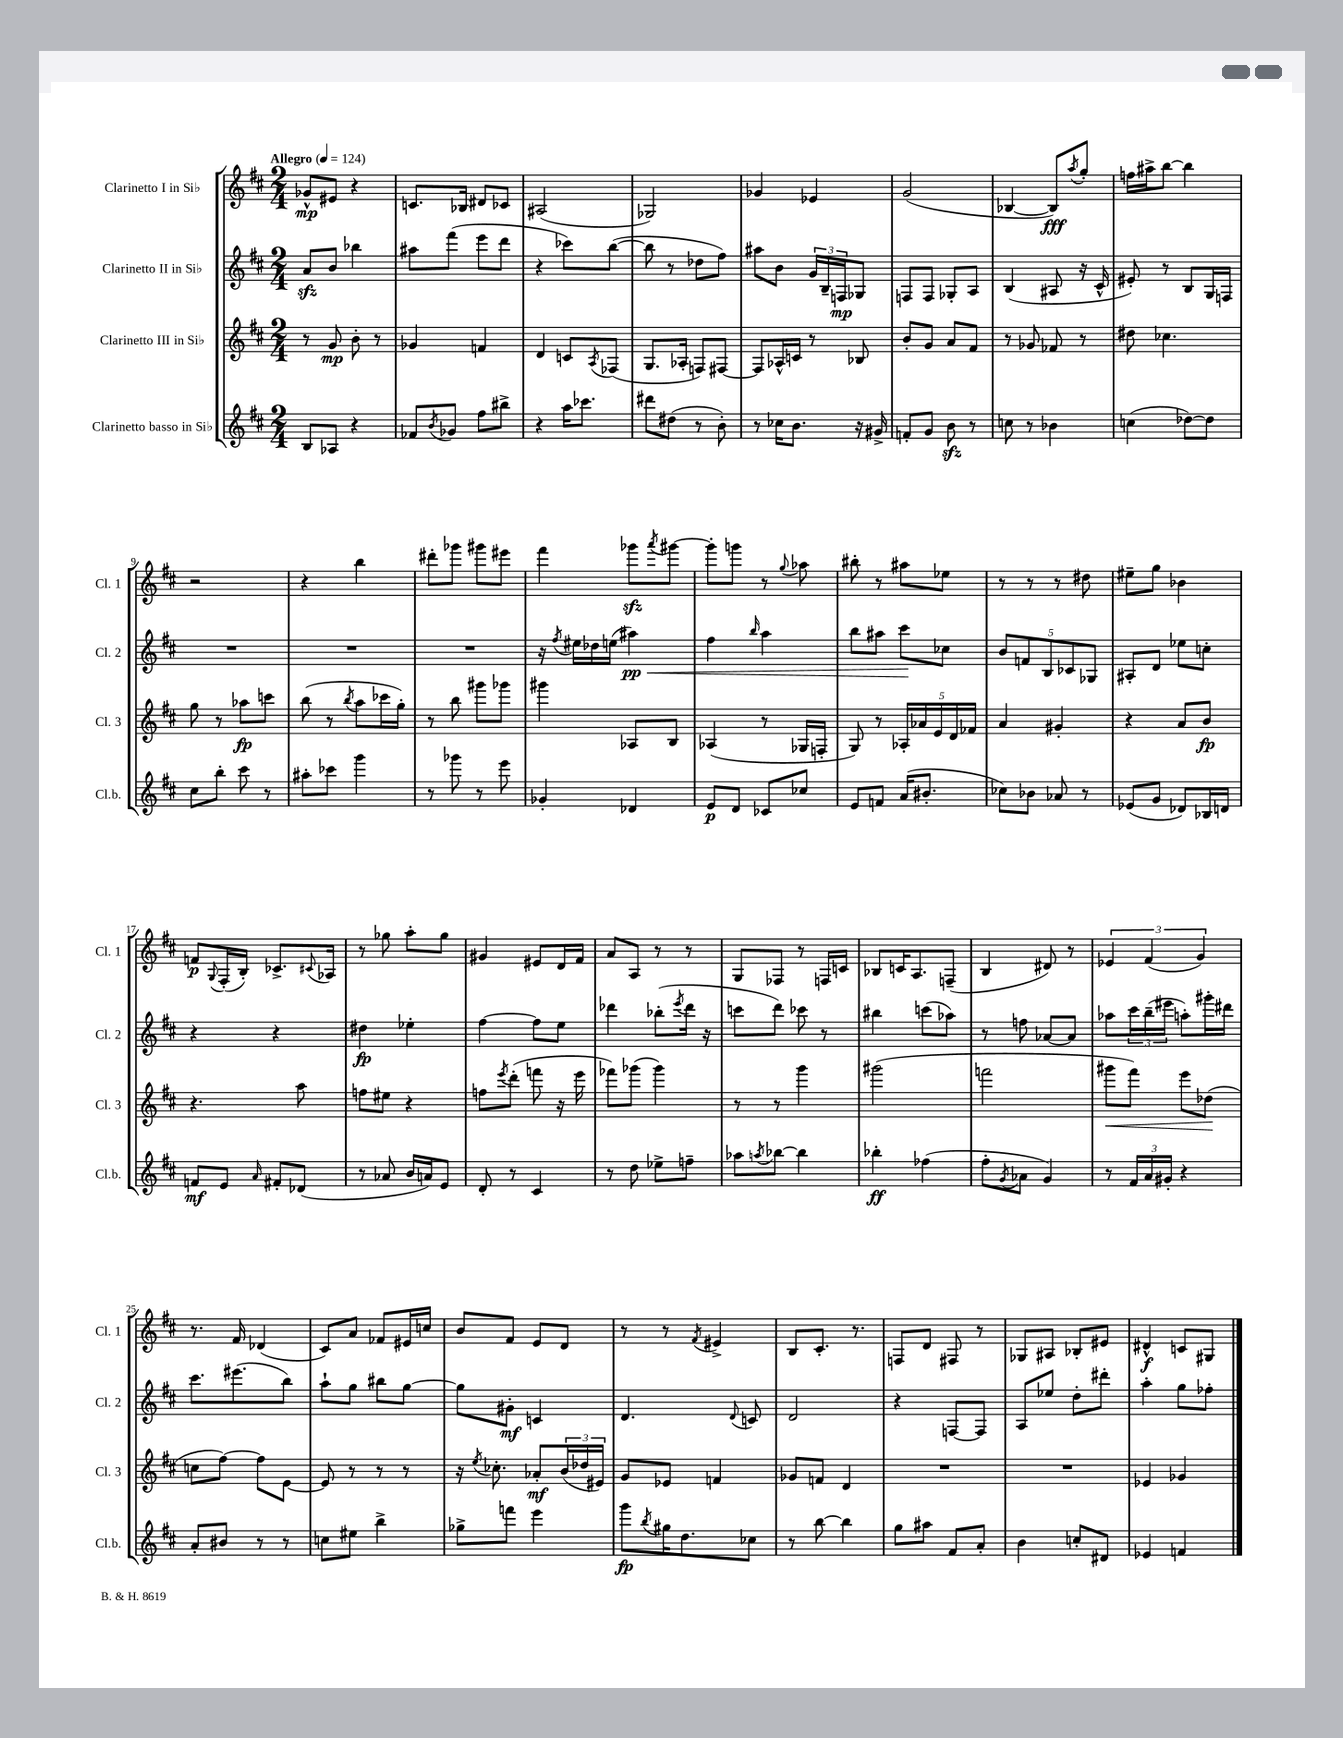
<<
\new StaffGroup <<
\new Staff = "s0" \with { instrumentName = "Clarinetto I in Sib" shortInstrumentName = "Cl. 1" } {
    \clef treble \key d \major \numericTimeSignature \time 2/4 \tempo "Allegro" 4 = 124
    ges'8-^\mp eis'8 r4 |
    c'8. bes16 dis'8 ces'8 |
    ais2( |
    ges2) |
    ges'4 ees'4 |
    g'2( |
    bes4~ bes8\fff) \acciaccatura { a''8 } g''8-. |
    f''16 ais''16-> b''8~ b''4 |
    r2 |
    r4 b''4 |
    dis'''8-. ges'''8 gis'''8 eis'''8 |
    fis'''4 ges'''8\sfz \acciaccatura { a'''8 } gis'''8~ |
    gis'''8-. g'''8 r8 \appoggiatura { g''8 } aes''8 |
    bis''8-. r8 ais''8 ees''8 |
    r8 r8 r8 dis''8 |
    eis''8-- g''8 bes'4 |
    f'8\p \appoggiatura { g8 } fis16-.( b16-.) ces'8.-> \appoggiatura { cis'8 } aes16 |
    r8 ges''8 a''8-. ges''8 |
    gis'4 eis'8 d'16 fis'16 |
    a'8 a8 r8 r8 |
    g8 fes8 r8 f16 c'16 |
    bes8 c'16 a8. f8--( |
    b4 dis'8) r8 |
    \tuplet 3/2 { ees'4 fis'4( g'4) } |
    r8. fis'16 des'4( |
    cis'8) a'8 fes'8 eis'16 c''16 |
    b'8 fis'8 e'8 d'8 |
    r8 r8 \acciaccatura { fis'8 } eis'4-> |
    b8 cis'8.-. r8. |
    f8 d'8 fis8 r8 |
    ges8 ais8 bes8-. eis'8 |
    dis'4-^\f c'8 gis8 \bar "|." |
}
\new Staff = "s1" \with { instrumentName = "Clarinetto II in Sib" shortInstrumentName = "Cl. 2" } {
    \clef treble \key d \major \numericTimeSignature \time 2/4
    a'8\sfz b'8 bes''4 |
    ais''8 fis'''8( e'''8 d'''8 |
    r4 ces'''8) b''8~( |
    b''8 r8 des''8 fis''8) |
    ais''8 b'8 \tuplet 3/2 { g'16 b16-- f16\mp } ges8 |
    f8 f8 ges8-. a8 |
    b4( ais8 r16 cis'16-^ |
    eis'8-.) r8 b8 g16 f16 |
    R2 |
    R2 |
    R2 |
    r16 \acciaccatura { fis''8 } eis''16 des''16 e''16( ais''4\pp\<) |
    fis''4 \grace { b''16 } a''4 |
    b''8 ais''8 cis'''8\! ces''8 |
    \tuplet 5/4 { b'8 f'8 b8 ces'8 ges8 } |
    ais8-. d'8 ees''8 c''8-. |
    r4 r4 |
    dis''4\fp ees''4-. |
    fis''4~ fis''8 e''8 |
    des'''4 bes''8-.( \acciaccatura { e'''8 } des'''16 r16 |
    c'''8 d'''8) ces'''8 r8 |
    bis''4 c'''8( aes''8) |
    r8 f''8 aes'8~ aes'8 |
    aes''8 \tuplet 3/2 { cis'''16 b''16--( eis'''16 } a''8-.) gis'''16-. dis'''16 |
    cis'''8. eis'''8.( b''8) |
    a''8-! g''8 bis''8 g''8~ |
    g''8 gis'8-.\mf c'4 |
    d'4. \appoggiatura { d'8 } c'8 |
    d'2 |
    r4 f8~ f8 |
    a8 ees''8 d''8-. dis'''8-. |
    a''4-. g''8 fes''8-. \bar "|." |
}
\new Staff = "s2" \with { instrumentName = "Clarinetto III in Sib" shortInstrumentName = "Cl. 3" } {
    \clef treble \key d \major \numericTimeSignature \time 2/4
    r8 g'8\mp b'8-. r8 |
    ges'4 f'4 |
    d'4 c'8 \acciaccatura { a8 } fes8( |
    g8. aes16-. f8) fis8~ |
    fis8 aes16-^ c'16 r8 bes8 |
    b'8-. g'8 a'8 fis'8 |
    r8 ges'8 fes'8 r8 |
    dis''8 ces''4. |
    g''8 r8 aes''8\fp c'''8 |
    b''8( r8 \acciaccatura { b''8 } a''8 ces'''16 g''16-.) |
    r8 b''8 gis'''8 ges'''8 |
    gis'''4 aes8 b8 |
    aes4( r8 ges16 f16-. |
    g8) r8 \tuplet 5/4 { aes16-. aes'16 e'16 d'16 fes'16 } |
    a'4 gis'4-. |
    r4 a'8 b'8\fp |
    r4. a''8 |
    f''8 eis''8 r4 |
    f''8 \acciaccatura { e'''8 } d'''8-.( f'''8 r16 e'''16 |
    fes'''8) ges'''8( ges'''4) |
    r8 r8 g'''4 |
    gis'''2( |
    f'''2 |
    gis'''8\< fis'''8) e'''8 des''8\!( |
    c''8 fis''8~) fis''8 e'8~ |
    e'8 r8 r8 r8 |
    r16 \acciaccatura { e''8 } ces''8.-. aes'8-.\mf \tuplet 3/2 { b'16( des''16 eis'16) } |
    g'8 ees'8 f'4 |
    ges'8 f'8 d'4 |
    R2 |
    R2 |
    ees'4 ges'4 \bar "|." |
}
\new Staff = "s3" \with { instrumentName = "Clarinetto basso in Sib" shortInstrumentName = "Cl.b." } {
    \clef treble \key d \major \numericTimeSignature \time 2/4
    b8 aes8 r4 |
    fes'8 \acciaccatura { b'8 } ges'8 fis''8 bis''8-> |
    r4 a''16 ces'''8. |
    dis'''8 dis''8( r8 b'8-.) |
    r8 ces''16 b'8. r16 gis'16-> |
    f'8-. g'8 b'8\sfz r8 |
    c''8 r8 bes'4 |
    c''4( des''8~) des''8 |
    cis''8 b''8-. cis'''8 r8 |
    ais''8-. ces'''8 g'''4 |
    r8 ges'''8 r8 e'''8 |
    ges'4-. des'4 |
    e'8\p d'8 ces'8 ces''8 |
    e'8 f'8 a'16( bis'8.-. |
    ces''8) bes'8 aes'8 r8 |
    ees'8( g'8 des'8) bes16 d'16 |
    f'8\mf e'8 \grace { a'16 } fis'8-. des'8( |
    r8 aes'8 b'16 a'16) e'8 |
    d'8-. r8 cis'4 |
    r8 d''8 ees''8-> f''8-- |
    aes''8 \acciaccatura { a''8 } bes''8~ bes''4 |
    bes''4-.\ff fes''4( |
    fis''8-. \acciaccatura { g'8 } aes'8 g'4) |
    r8 \tuplet 3/2 { fis'16 a'16 gis'16-. } r4 |
    a'8-. bis'8 r8 r8 |
    c''8 eis''8 b''4-> |
    ges''8-> f'''8 e'''4 |
    g'''8\fp \acciaccatura { b''8 } gis''16 d''8. ces''8 |
    r8 b''8~ b''4 |
    g''8 ais''8 fis'8 a'8-. |
    b'4 c''8-. dis'8 |
    ees'4 f'4 \bar "|." |
}
>>
>>
